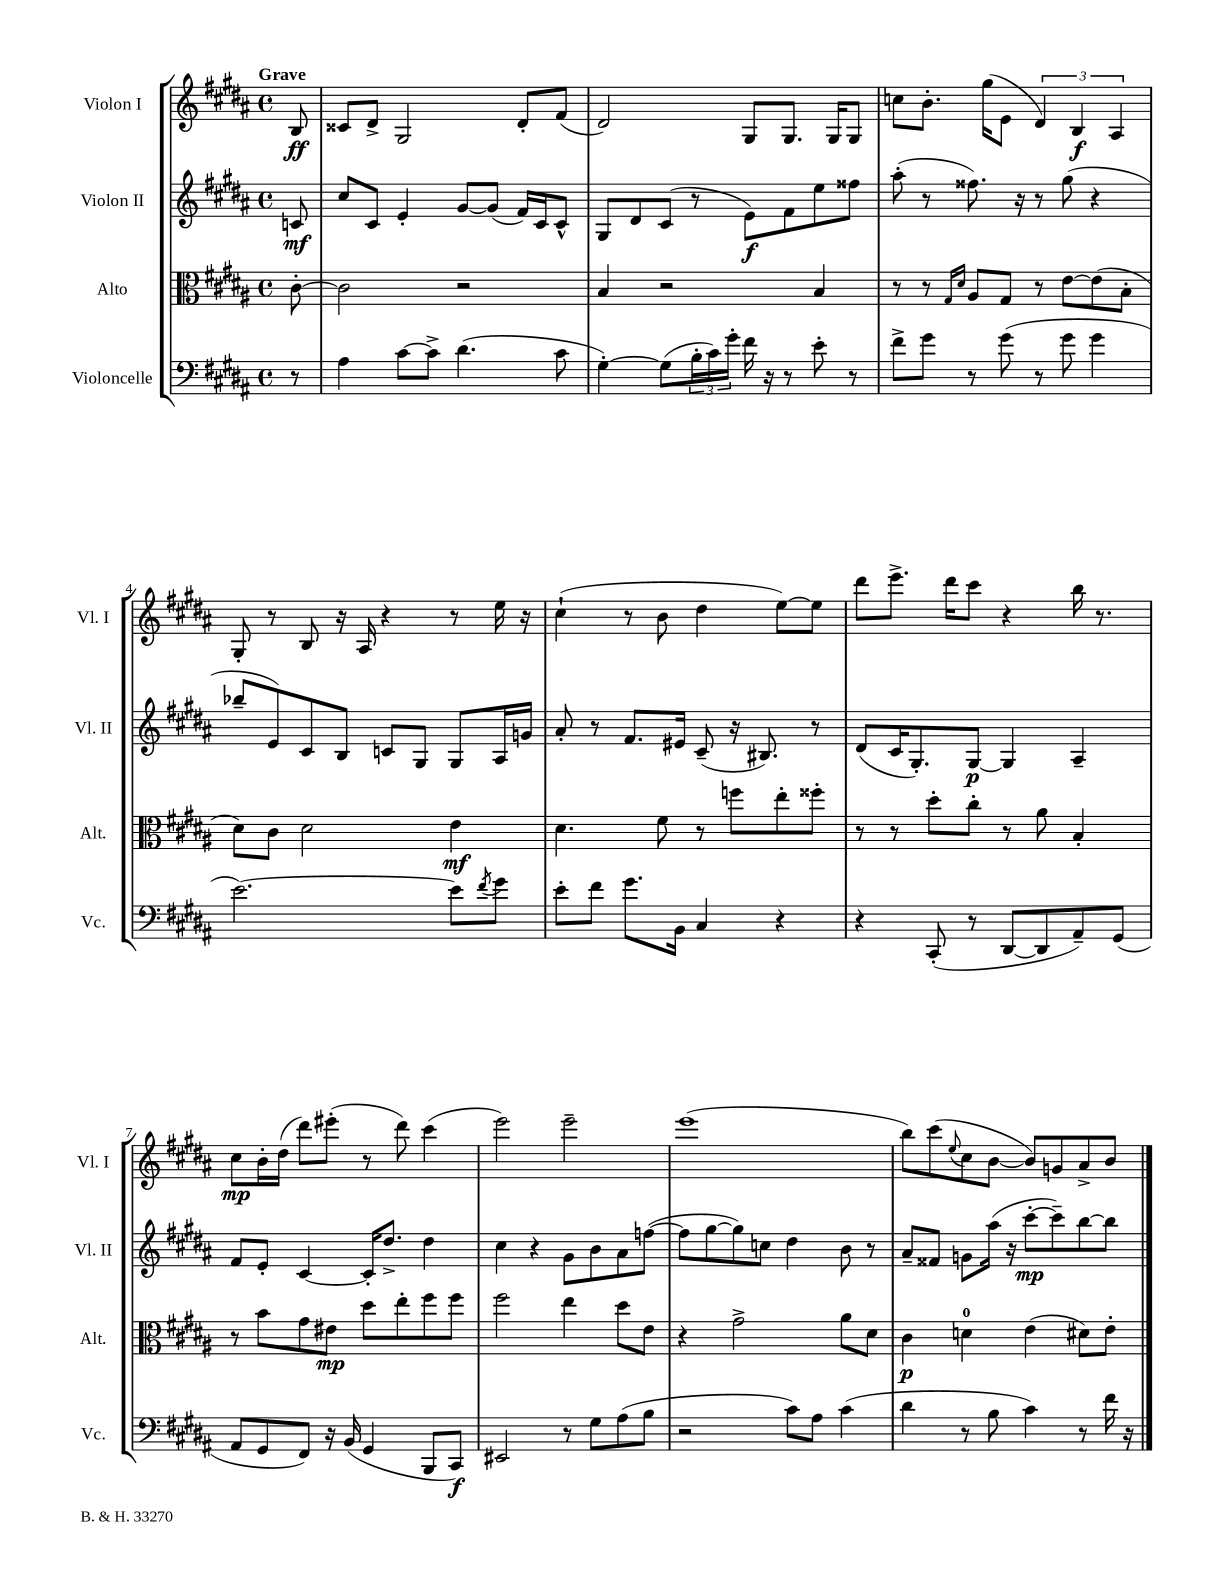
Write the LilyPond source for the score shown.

<<
\new StaffGroup <<
\new Staff = "s0" \with { instrumentName = "Violon I" shortInstrumentName = "Vl. I" } {
    \clef treble \key b \major \defaultTimeSignature \time 4/4 \partial 8 \tempo "Grave"
    b8\ff |
    cisis'8 dis'8-> gis2 dis'8-. fis'8( |
    dis'2) gis8 gis8. gis16 gis8 |
    c''8 b'8.-. gis''16( e'8 \tuplet 3/2 { dis'4) b4\f ais4 } |
    gis8-. r8 b8 r16 ais16 r4 r8 e''16 r16 |
    cis''4-!( r8 b'8 dis''4 e''8~) e''8 |
    dis'''8 e'''8.-> dis'''16 cis'''8 r4 b''16 r8. |
    cis''8\mp b'16-. dis''16( dis'''8) eis'''8-.( r8 dis'''8) cis'''4( |
    e'''2) e'''2-- |
    e'''1( |
    b''8) cis'''8( \appoggiatura { e''8 } cis''8 b'8~ b'8) g'8 ais'8-> b'8 \bar "|." |
}
\new Staff = "s1" \with { instrumentName = "Violon II" shortInstrumentName = "Vl. II" } {
    \clef treble \key b \major \defaultTimeSignature \time 4/4 \partial 8
    c'8\mf |
    cis''8 cis'8 e'4-. gis'8~ gis'8( fis'16) cis'16 cis'8-^ |
    gis8 dis'8 cis'8( r8 e'8\f) fis'8 e''8 fisis''8 |
    ais''8-.( r8 fisis''8.) r16 r8 gis''8( r4 |
    bes''8-- e'8) cis'8 b8 c'8 gis8 gis8 ais16 g'16 |
    ais'8-. r8 fis'8. eis'16 cis'8--( r16 bis8.) r8 |
    dis'8( cis'16 gis8.-.) gis8~\p gis4 ais4-- |
    fis'8 e'8-. cis'4~ cis'16-. dis''8.-> dis''4 |
    cis''4 r4 gis'8 b'8 ais'8 f''8~( |
    f''8 gis''8~ gis''8) c''8 dis''4 b'8 r8 |
    ais'8-- fisis'8 g'8 ais''16( r16 cis'''8~-.\mp cis'''8--) b''8~ b''8 \bar "|." |
}
\new Staff = "s2" \with { instrumentName = "Alto" shortInstrumentName = "Alt." } {
    \clef alto \key b \major \defaultTimeSignature \time 4/4 \partial 8
    cis'8~-. |
    cis'2 r2 |
    b4 r2 b4 |
    r8 r8 \grace { gis16 dis'16 } ais8 gis8 r8 e'8~ e'8( b8-. |
    dis'8) cis'8 dis'2 e'4\mf |
    dis'4. fis'8 r8 f''8 e''8-. fisis''8-. |
    r8 r8 dis''8-. cis''8-. r8 ais'8 b4-. |
    r8 b'8 gis'8 eis'8\mp dis''8 e''8-. fis''8 fis''8 |
    fis''2 e''4 dis''8 e'8 |
    r4 gis'2-> ais'8 dis'8 |
    cis'4\p d'4-0 e'4( dis'8) e'8-. \bar "|." |
}
\new Staff = "s3" \with { instrumentName = "Violoncelle" shortInstrumentName = "Vc." } {
    \clef bass \key b \major \defaultTimeSignature \time 4/4 \partial 8
    r8 |
    ais4 cis'8~ cis'8-> dis'4.( cis'8 |
    gis4~-.) gis8( \tuplet 3/2 { b16-. cis'16) gis'16-. } fis'16 r16 r8 e'8-. r8 |
    fis'8-> gis'8 r8 gis'8( r8 gis'8 gis'4 |
    e'2.~) e'8 \acciaccatura { fis'8 } gis'8 |
    e'8-. fis'8 gis'8. b,16 cis4 r4 |
    r4 cis,8-.( r8 dis,8~ dis,8 ais,8--) gis,8( |
    ais,8 gis,8 fis,8) r16 b,16( gis,4 b,,8 cis,8\f) |
    eis,2 r8 gis8 ais8( b8 |
    r2 cis'8) ais8 cis'4( |
    dis'4 r8 b8 cis'4) r8 fis'16 r16 \bar "|." |
}
>>
>>
